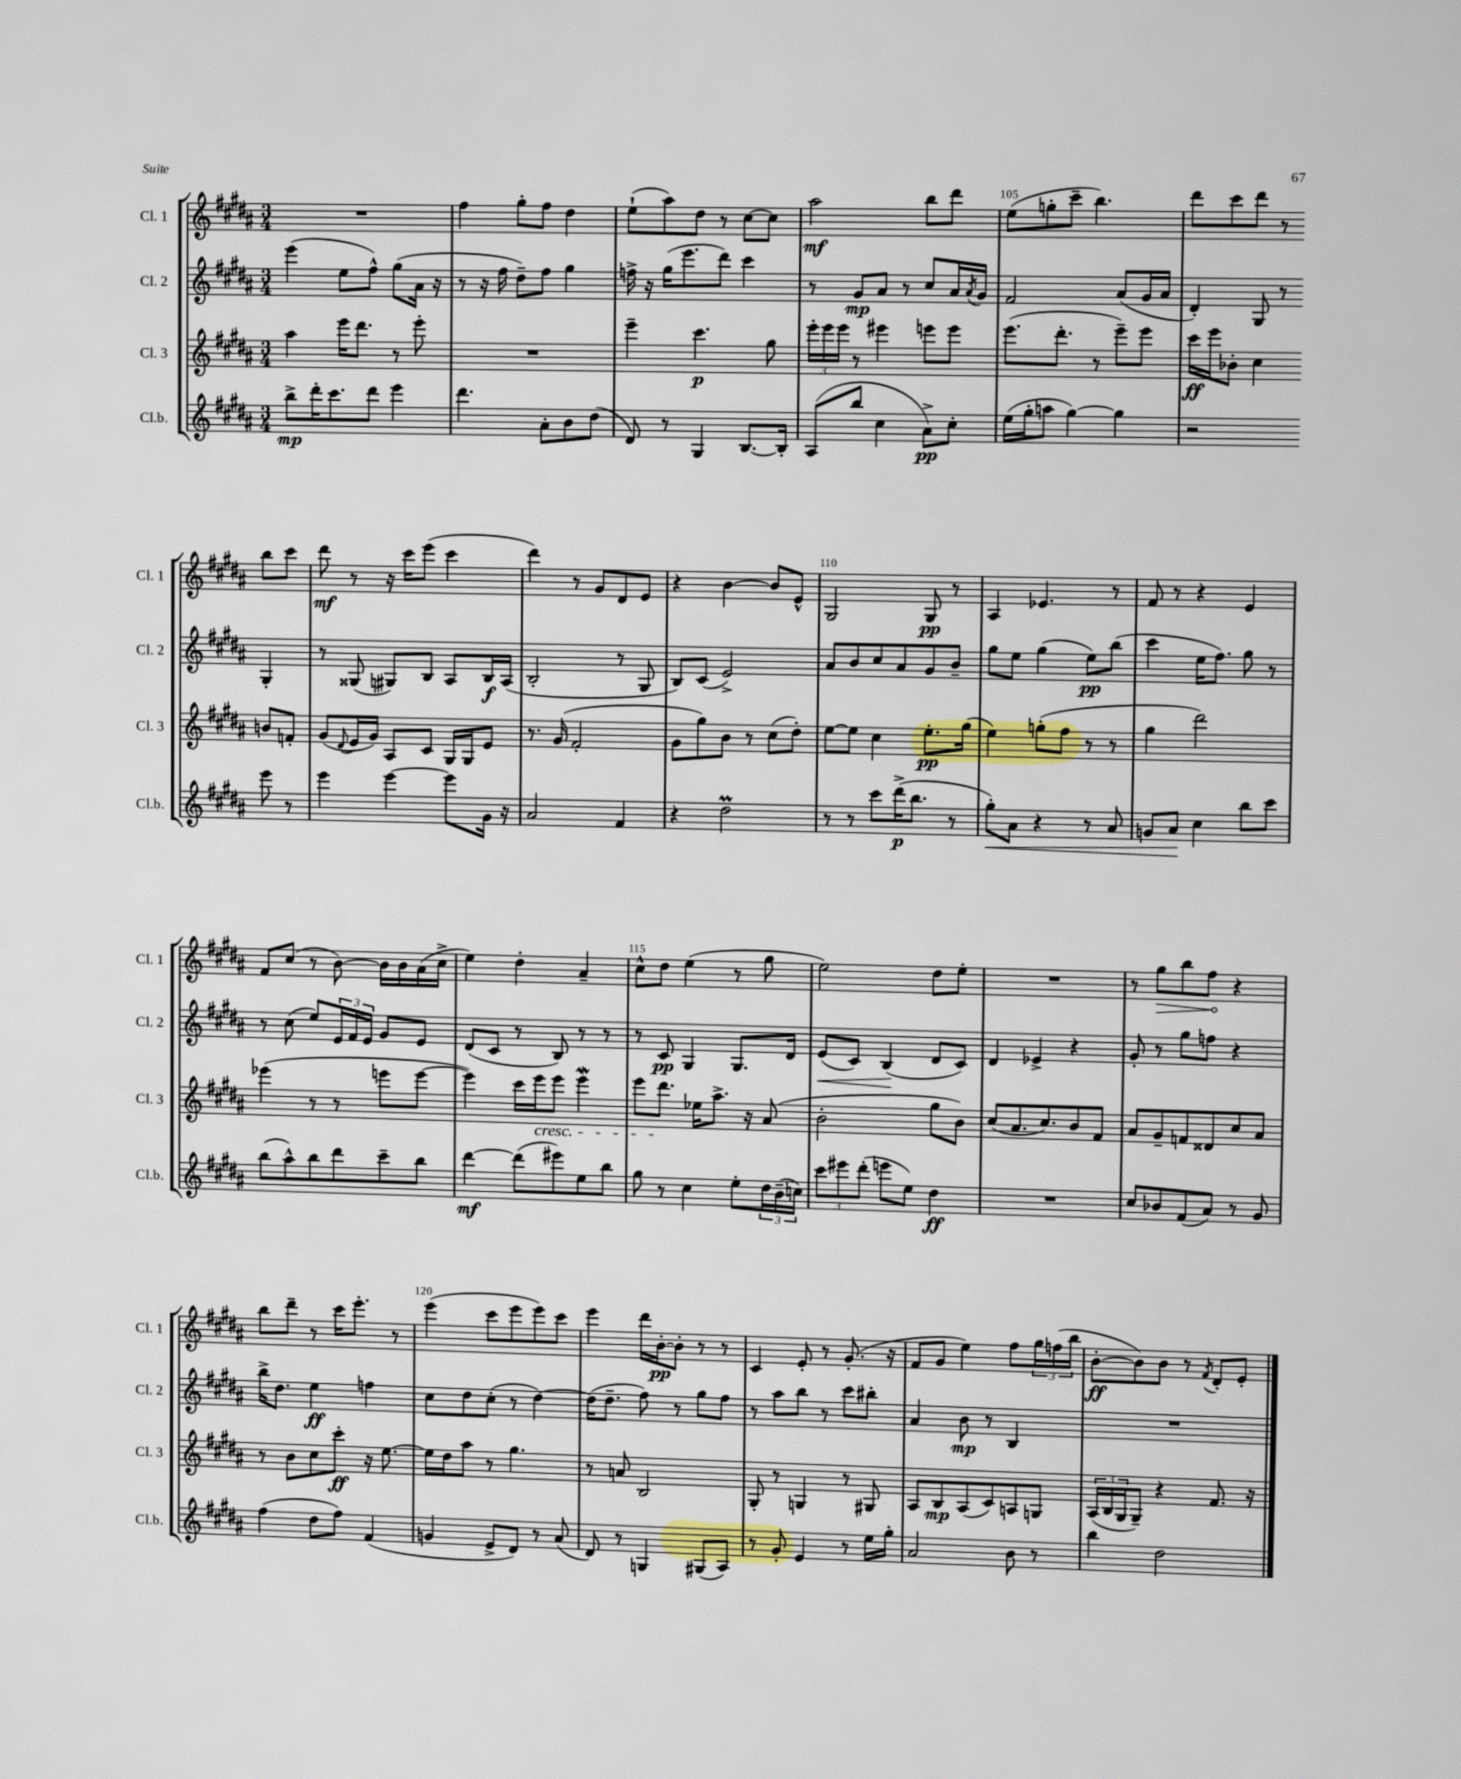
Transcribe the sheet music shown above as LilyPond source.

<<
\new StaffGroup <<
\new Staff = "s0" \with { instrumentName = "Cl. 1" shortInstrumentName = "Cl. 1" } {
    \clef treble \key b \major \numericTimeSignature \time 3/4
    R2. |
    fis''4 gis''8-. fis''8 dis''4 |
    e''8-!( ais''8) dis''8 r8 cis''8~ cis''8 |
    ais''2\mf b''8 dis'''8 |
    e''8( g''8-. cis'''8-- b''4.) |
    dis'''8 cis'''8 dis'''8 r8 b''8 cis'''8 |
    dis'''8\mf r8 r16 cis'''16 e'''8( cis'''4 |
    dis'''4) r8 gis'8 dis'8 e'8 |
    r4 b'4~ b'8 e'8-^ |
    gis2 gis8\pp r8 |
    ais4 ees'4. r8 |
    fis'8 r8 r4 e'4 |
    fis'8 cis''8( r8 b'8~) b'16 b'16 ais'16( cis''16-> |
    e''4) dis''4-. ais'4-- |
    cis''8-^ dis''8 e''4( r8 gis''8 |
    e''2) dis''8 e''8-. |
    R2. |
    r8 \once \override Hairpin.circled-tip = ##t gis''8\> b''8 fis''8\! r4 |
    b''8 dis'''8-- r8 cis'''16 e'''8.-. r8 |
    e'''4( cis'''8 e'''8 e'''8) cis'''8 |
    e'''4 dis'''16 b'16~-.\pp b'8-. r8 r8 |
    cis'4 e'8-. r8 gis'8.-.( r16 |
    fis'8 gis'8 e''4) fis''8 \tuplet 3/2 { gis''16 f''16( b''16 } |
    b'8~-.\ff b'8) b'8 r8 \acciaccatura { fis'8 } dis'8-. e'8-. \bar "|." |
}
\new Staff = "s1" \with { instrumentName = "Cl. 2" shortInstrumentName = "Cl. 2" } {
    \clef treble \key b \major \numericTimeSignature \time 3/4
    e'''4( e''8 fis''8-^) gis''8( ais'16 r16 |
    r8 r16 fis''16 dis''8--) fis''8 gis''4 |
    f''16-> r16 gis''16( e'''8. dis'''8) cis'''4 |
    r8 gis'8\mp ais'8 r8 cis''8 ais'16 \acciaccatura { ais'8 } gis'16 |
    fis'2 ais'8( gis'16 ais'16 |
    dis'4-.) gis8 r8 gis4-. |
    r8 gisis8( gis8) b8 ais8 b16\f ais16( |
    b2-. r8 gis8 |
    b8) cis'8( e'2->) |
    ais'8 b'8 cis''8 ais'8 gis'8 b'8-- |
    gis''8 e''8 gis''4( e''8\pp) b''8( |
    cis'''4 e''16 fis''8.) gis''8 r8 |
    r8 cis''8( e''8) \tuplet 3/2 { e'16 fis'16 e'16 } gis'8 e'8 |
    dis'8( cis'8 r8 b8) r8 r8 |
    r8 cis'8\pp gis4 gis8. dis'16 |
    e'8\<( cis'8) b4\!( dis'8 cis'8) |
    dis'4 ees'4-> r4 |
    gis'8-. r8 gis''8 f''8 r4 |
    b''16-> dis''8. e''4\ff f''4 |
    cis''8 dis''8 cis''8-.( r8 dis''4~) |
    dis''16( dis''8.-- fis''8) r8 gis''8 fis''8 |
    r8 ais''8 b''8 r8 cis'''8 bis''8-. |
    ais'4 b'8\mp r8 b4 |
    R2. \bar "|." |
}
\new Staff = "s2" \with { instrumentName = "Cl. 3" shortInstrumentName = "Cl. 3" } {
    \clef treble \key b \major \numericTimeSignature \time 3/4
    ais''4 e'''16 dis'''8. r8 e'''8-. |
    R2. |
    e'''4-- cis'''4.\p gis''8 |
    \tuplet 3/2 { e'''16-. e'''16 e'''16 } r8 eis'''4 e'''8 e'''8 |
    e'''8.( dis'''8.-. r8 e'''8--) e'''8 |
    cis'''16\ff e'''16 bes'8-. cis''4 b'8 f'8-. |
    gis'8( \appoggiatura { dis'8 } e'16 gis'16) ais8 cis'8 gis16 gis16 e'8 |
    r8. gis'16( fis'2-. |
    gis'8 gis''8) b'8 r8 cis''8( dis''8-.) |
    e''8~ e''8 cis''4 e''8.-.\pp gis''16( |
    e''4) g''8-.( fis''8 r8 r8 |
    gis''4 dis'''2) |
    ees'''4( r8 r8 e'''8 e'''8~ |
    e'''4) cis'''16 e'''16\cresc e'''8 e'''4\mordent |
    e'''8 dis'''8.\! ees''16 ais''8.-> r16 ais'8( |
    b'2-. gis''8 b'8) |
    cis''8( ais'8. cis''8.) b'8 fis'8 |
    ais'8 gis'8-- f'8 disis'8 cis''8 ais'8 |
    r8 b'8 cis''8 cis'''8-.\ff r16 e''8.~ |
    e''16 dis''16 ais''8 r8 gis''4. |
    r8 a'8 b2 |
    gis8-. r8 g4 r8 gis8 |
    ais8 b8\mp ais8( cis'8) a8 g8 |
    \tuplet 3/2 { ais16( b16 gis16 } gis8--) r4 fis'8. r16 \bar "|." |
}
\new Staff = "s3" \with { instrumentName = "Cl.b." shortInstrumentName = "Cl.b." } {
    \clef treble \key b \major \numericTimeSignature \time 3/4
    b''8->\mp dis'''16-. cis'''8. dis'''8 e'''4 |
    dis'''4. ais'8-. b'8 dis''8( |
    dis'8) r8 gis4 b8.~ b16-. |
    ais8( b''8 cis''4 ais'8->\pp) cis''8-. |
    e''16( gis''16-. a''8 gis''4~) gis''4 |
    r2 e'''8 r8 |
    e'''4 e'''4~ e'''8 gis'16 r16 |
    ais'2 fis'4 |
    r4 dis''2\prall |
    r8 r8 cis'''8 dis'''16->\p( b''8. r8 |
    gis''8-.\<) ais'8 r4 r8 ais'8 |
    g'8 ais'8\! cis''4 b''8 cis'''8 |
    b''8( ais''8-^) b''8 dis'''8 cis'''8-- b''8 |
    dis'''4~\mf dis'''8( eis'''8) e''8 b''8 |
    gis''8 r8 cis''4 e''8-. \tuplet 3/2 { dis''16 b'16--( c''16) } |
    \tuplet 3/2 { cis'''8 eis'''8 dis'''8-.( } e'''8 e''8) dis''4\ff |
    R2. |
    cis''8 bes'8 fis'8( ais'8) r8 gis'8 |
    fis''4( dis''8 fis''8) fis'4( |
    g'4 e'8-> dis'8) r8 ais'8( |
    dis'8) r8 g4 gis8( ais8) |
    r8 gis'8-. e'4 r8 e''16 gis''16-. |
    ais'2 b'8 r8 |
    b''4 dis''2 \bar "|." |
}
>>
>>
\layout { \context { \Score currentBarNumber = #101 \override BarNumber.break-visibility = ##(#f #t #t) barNumberVisibility = #(every-nth-bar-number-visible 5) } }
